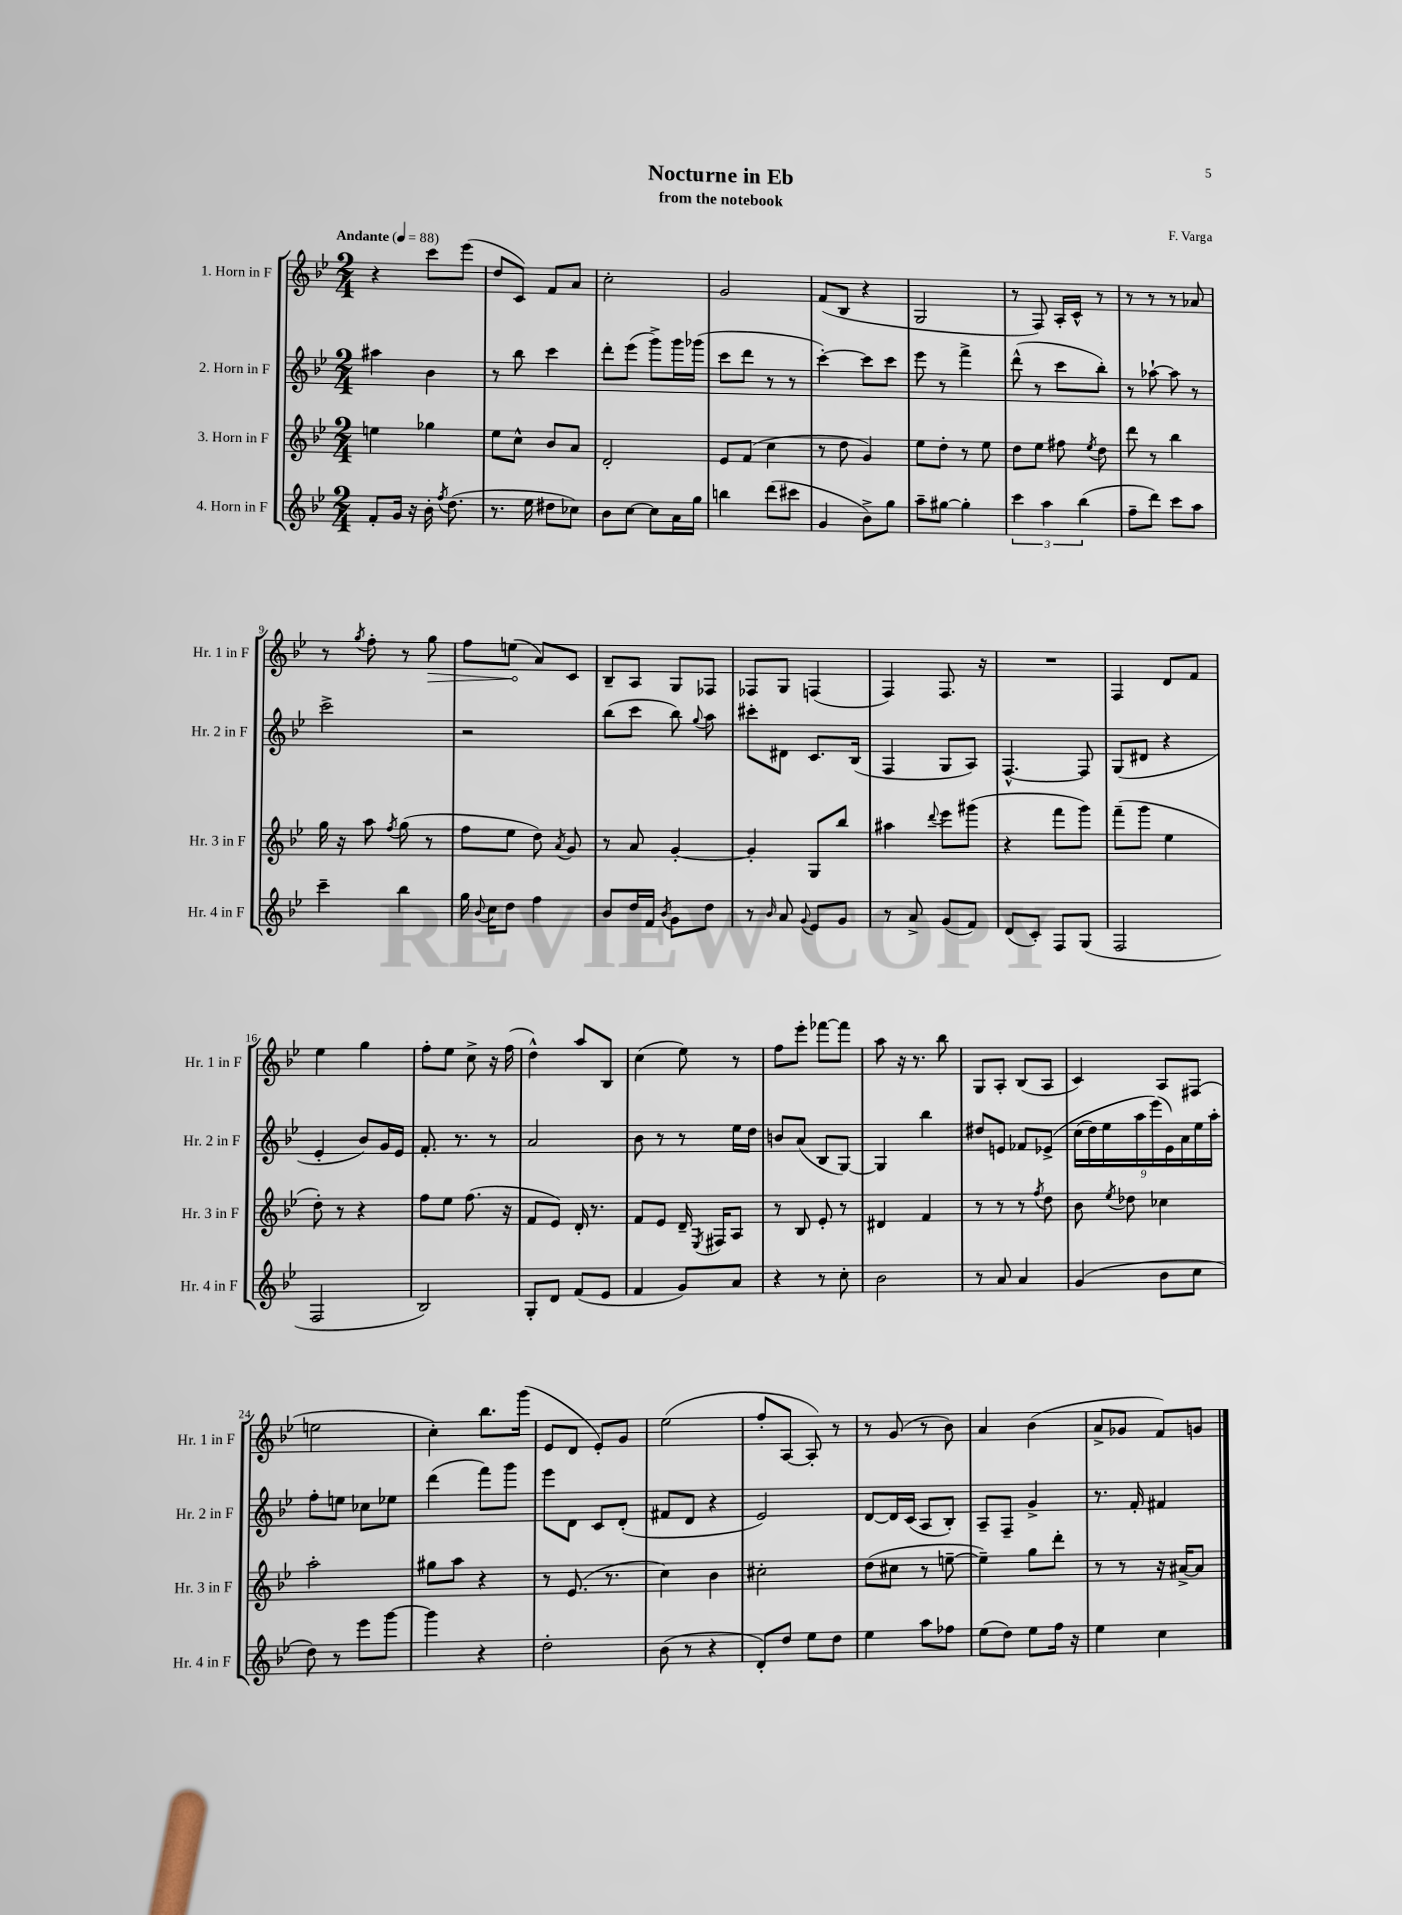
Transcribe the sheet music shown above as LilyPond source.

\header { title = "Nocturne in Eb" composer = "F. Varga" subtitle = "from the notebook" }
<<
\new StaffGroup <<
\new Staff = "s0" \with { instrumentName = "1. Horn in F" shortInstrumentName = "Hr. 1 in F" } {
    \clef treble \key bes \major \numericTimeSignature \time 2/4 \tempo "Andante" 4 = 88
    \autoBeamOff r4 c'''8[ ees'''8]( |
    d''8[ c'8]) f'8[ a'8] |
    c''2-. |
    g'2 |
    f'8[( bes8] r4 |
    g2 |
    r8 f8) a16[-. c'16]-^ r8 |
    r8 r8 r8 aes'8 |
    r8 \acciaccatura { g''8 } f''8-. r8 \once \override Hairpin.circled-tip = ##t g''8\> |
    f''8[ e''8]\!( a'8[) c'8] |
    bes8[-- a8] g8[ fes8] |
    fes8[ g8] f4( |
    f4) f8. r16 |
    R2 |
    f4 d'8[ f'8] |
    ees''4 g''4 |
    f''8[-. ees''8] c''8-> r16 f''16( |
    d''4-^) a''8[ bes8] |
    c''4( ees''8) r8 |
    f''8[ ees'''8]-. fes'''8[~ fes'''8] |
    a''8 r16 r8. bes''8 |
    g8[ a8]-. bes8[( a8] |
    c'4) a8[ fis8]( |
    e''2 |
    c''4-.) bes''8.[ g'''16]( |
    ees'8[ d'8] ees'8[-.) g'8] |
    ees''2( |
    f''8[-. a8]~ a8-.) r8 |
    r8 g'8( r8 bes'8) |
    a'4 bes'4( |
    a'8[-> ges'8] f'8[) g'8] \bar "|." |
}
\new Staff = "s1" \with { instrumentName = "2. Horn in F" shortInstrumentName = "Hr. 2 in F" } {
    \clef treble \key bes \major \numericTimeSignature \time 2/4
    \autoBeamOff ais''4 bes'4 |
    r8 bes''8 c'''4 |
    d'''8[-. ees'''8]( g'''8[->) g'''16 ges'''16]( |
    c'''8[ d'''8] r8 r8 |
    c'''4~-.) c'''8[ c'''8] |
    ees'''8 r8 f'''4-> |
    d'''8-^( r8 c'''8[ bes''8]-.) |
    r8 aes''8~-! aes''8 r8 |
    c'''2-> |
    r2 |
    bes''8[( c'''8] bes''8) \appoggiatura { g''8 } a''8 |
    cis'''8[-. dis'8] c'8.[ bes16]( |
    f4 g8[ a8]) |
    f4.~-^ f8 |
    g8[( dis'8] r4 |
    ees'4-. bes'8[) g'16 ees'16] |
    f'8.-. r8. r8 |
    a'2 |
    bes'8 r8 r8 ees''16[ d''16] |
    b'8[ a'8]( bes8[ g8]~) |
    g4 bes''4 |
    dis''8[ e'8] fes'8[ ees'8]->\( |
    \tuplet 9/8 { c''16[( d''16) ees''16 a''16 ees'''16(\) ees'16) a'16 ees''16 a''16]-. } |
    f''8[-. e''8] ces''8[ ees''8] |
    d'''4( f'''8[) g'''8] |
    ees'''8[ d'8] c'8[ d'8]-.( |
    fis'8[ d'8] r4 |
    ees'2) |
    d'8[~ d'16 c'16]( a8[ bes8]-.) |
    a8[-- f8]-- g'4-> |
    r8. f'16-. fis'4 \bar "|." |
}
\new Staff = "s2" \with { instrumentName = "3. Horn in F" shortInstrumentName = "Hr. 3 in F" } {
    \clef treble \key bes \major \numericTimeSignature \time 2/4
    \autoBeamOff e''4 ges''4 |
    ees''8[ c''8]-^ bes'8[ a'8] |
    d'2-. |
    ees'8[ f'8]( c''4 |
    r8 d''8 g'4) |
    ees''8[ d''8]-. r8 ees''8 |
    d''8[ ees''8] fis''8 \acciaccatura { ees''8 } d''8 |
    d'''8 r8 bes''4 |
    g''16 r16 a''8 \acciaccatura { f''8 } g''8( r8 |
    f''8[ ees''8] d''8) \acciaccatura { a'8 } g'8 |
    r8 a'8 g'4~-. |
    g'4-. g8[ bes''8] |
    ais''4 \appoggiatura { d'''8 } ees'''8[ gis'''8]( |
    r4 f'''8[ g'''8]) |
    f'''8[--( g'''8] ees''4 |
    d''8-.) r8 r4 |
    f''8[ ees''8] f''8.( r16 |
    f'8[ ees'8]) d'16-. r8. |
    f'8[ ees'8] d'16-- \acciaccatura { ees8 } fis16[ a8] |
    r8 bes8 ees'8-. r8 |
    dis'4 f'4 |
    r8 r8 r8 \acciaccatura { f''8 } d''8 |
    bes'8 \acciaccatura { ees''8 } des''8 ces''4 |
    a''2-. |
    gis''8[ a''8] r4 |
    r8 ees'8.( r8. |
    c''4) bes'4 |
    cis''2-. |
    d''8[( cis''8] r8 e''8~-- |
    e''4--) g''8[ d'''8]-. |
    r8 r8 r16 ais'16[~-> ais'8] \bar "|." |
}
\new Staff = "s3" \with { instrumentName = "4. Horn in F" shortInstrumentName = "Hr. 4 in F" } {
    \clef treble \key bes \major \numericTimeSignature \time 2/4
    \autoBeamOff f'8[-. g'16] r16 bes'16-. \acciaccatura { f''8 } d''8.( |
    r8. ees''16 dis''8[ ces''8]) |
    bes'8[ c''8]~ c''8[ a'16 g''16] |
    b''4 d'''8[( cis'''8] |
    g'4 bes'8[->) g''8] |
    a''8[-- gis''8]~ gis''4-. |
    \tuplet 3/2 { c'''4 a''4 bes''4( } |
    f''8[-- d'''8]) c'''8[ a''8] |
    c'''4-- bes''4 |
    g''16 \appoggiatura { bes'8 } c''16[ d''8] f''4 |
    bes'8[ d''16 f'16] \acciaccatura { bes'8 } g'8[ d''8] |
    r8 \grace { bes'16 } a'8 \appoggiatura { g'8 } ees'8[ g'8] |
    r8 a'8-> g'8[( f'8]) |
    d'8[( c'8]-.) f8[ g8]( |
    f2 |
    f2 |
    bes2) |
    g8[-. d'8] f'8[( ees'8] |
    f'4 g'8[) a'8] |
    r4 r8 c''8-. |
    bes'2 |
    r8 a'8 a'4 |
    g'4( bes'8[ c''8] |
    d''8) r8 ees'''8[ g'''8]~ |
    g'''4 r4 |
    d''2-. |
    bes'8( r8 r4 |
    d'8[-.) d''8] ees''8[ d''8] |
    ees''4 a''8[ fes''8] |
    ees''8[( d''8]) ees''8[ f''16] r16 |
    ees''4 c''4 \bar "|." |
}
>>
>>
